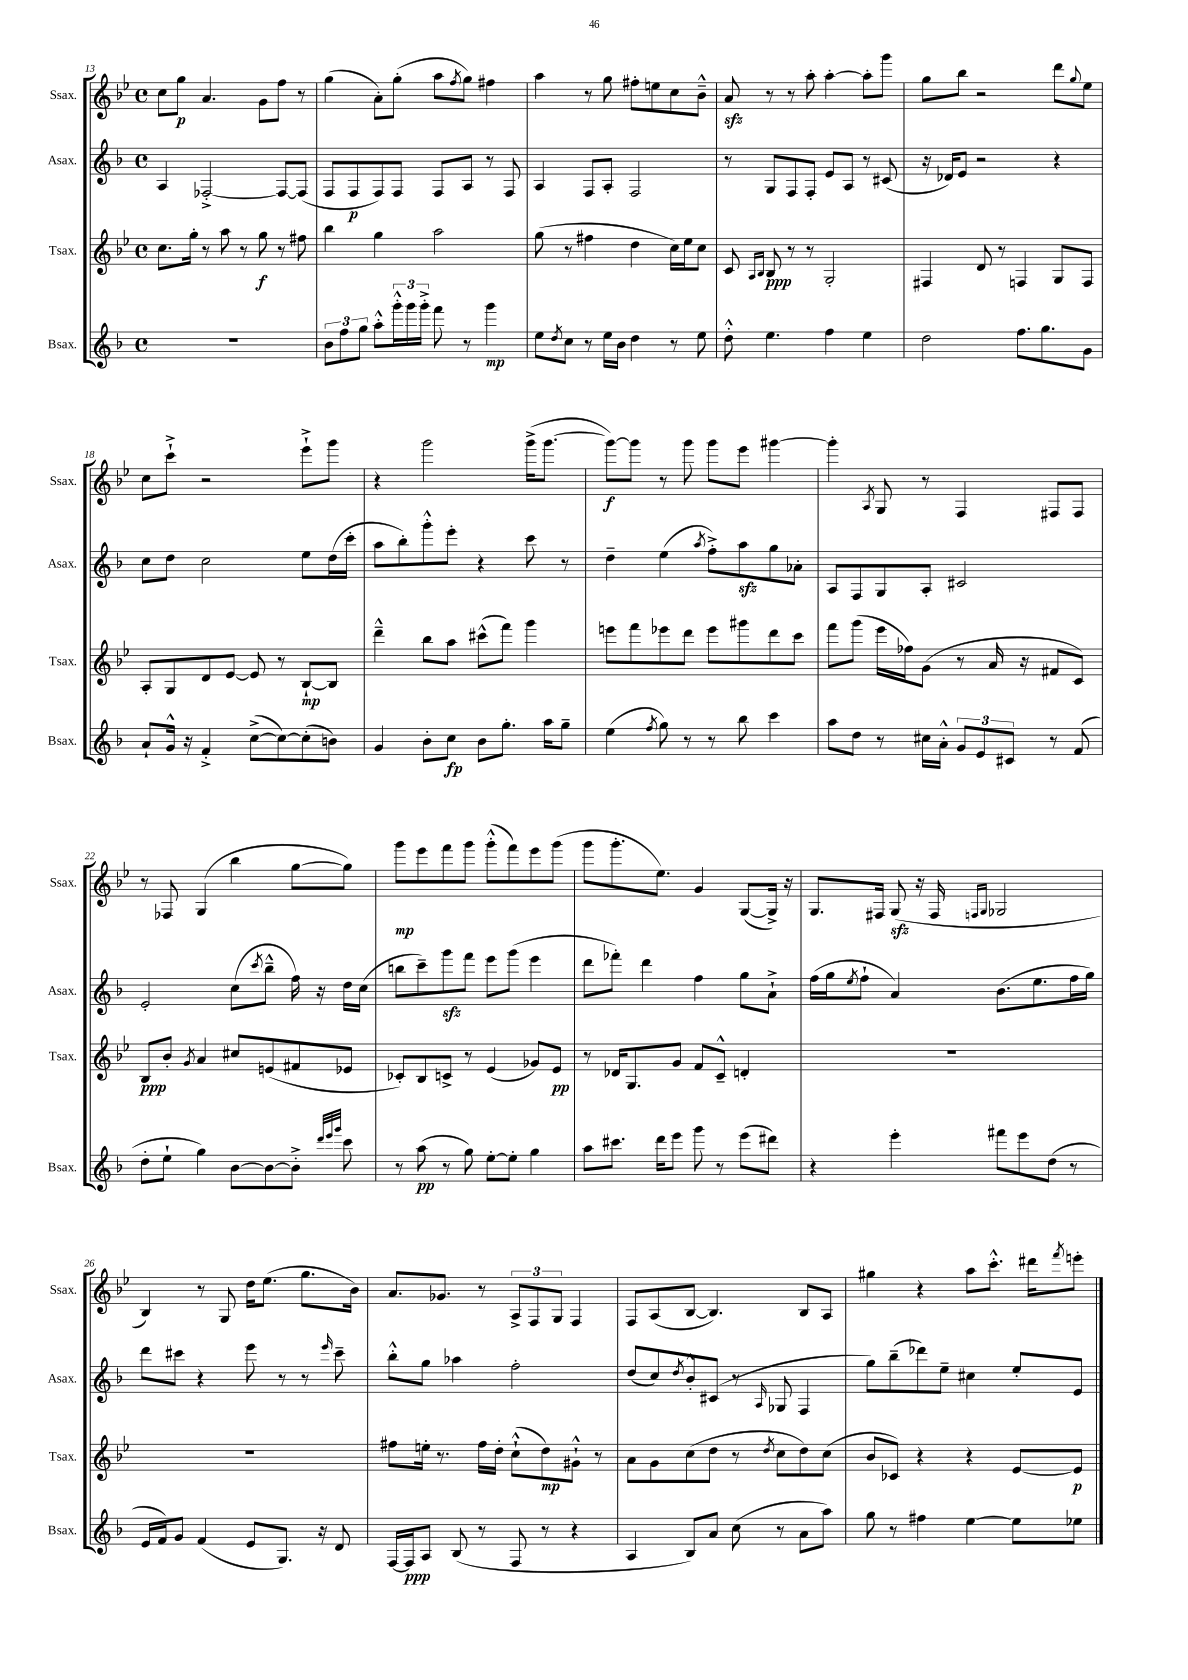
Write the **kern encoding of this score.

**kern	**kern	**kern	**kern
*staff4	*staff3	*staff2	*staff1
*clefG2	*clefG2	*clefG2	*clefG2
*k[b-]	*k[b-e-]	*k[b-]	*k[b-e-]
*M4/4	*M4/4	*M4/4	*M4/4
*met(c)	*met(c)	*met(c)	*met(c)
1r	8.cc	4A	8cc
.	.	.	8gg
.	16gg'	.	.
.	8r	[2F-'^	4.a
.	8aa	.	.
.	8r	.	.
.	8gg	.	8g
.	8r	8F-_	8ff
.	8ff#	(8F-]	8r
=	=	=	=
12b-	4bb-	8F	(4gg
12ff	.	.	.
.	.	8F	.
12gg	.	.	.
8aa'^^	4gg	8F)	8a')
24ggg'^^	.	8F	(8gg'
24ggg	.	.	.
24ggg'^	.	.	.
8fff	2aa	8F	8aa
.	.	.	8qff
8r	.	8A	8gg)
4ggg	.	8r	4ff#
.	.	8F	.
=	=	=	=
8ee	(8gg	4A	4aa
8qdd	.	.	.
8cc	8r	.	.
8r	4ff#	8F	8r
16ee	.	8A'	8gg
16b-	.	.	.
4dd	4dd	2F	8ff#'
.	.	.	8ee
8r	16cc)	.	8cc
.	16ee-	.	.
8ee	8cc	.	8b-~^^
=	=	=	=
8dd'^^	8c	8r	8a
.	16qqA	.	.
.	16qqB-	.	.
4.ee	8B-	8G	8r
.	8r	8F	8r
.	8r	8F'	8aa'
4ff	2G'	8e	[4aa'
.	.	8A	.
4ee	.	8r	8aa']
.	.	(8c#	8ggg
=	=	=	=
2dd	4F#	16r	8gg
.	.	16d-)	.
.	.	8e	8bb-
.	8d	2r	2r
.	8r	.	.
8.ff	4F	.	.
8.gg	.	.	.
.	8G	4r	8ddd
.	.	.	8qqgg
8g	8F	.	8ee-
=	=	=	=
8a`	8A'	8cc	8cc
16g^^	8G	8dd	8ccc`^
16r	.	.	.
4f'^	8d	2cc	2r
.	[8e-	.	.
([8cc^	8e-]	.	.
8cc_)	8r	.	.
(8cc']	[8B-`	8ee	8eee-`^
8b)	8B-]	(16dd	8ggg
.	.	16ccc'	.
=	=	=	=
4g	4ddd~^^	8aa	4r
.	.	8bb-')	.
8b-'	8bb-	8ggg'^^	2ggg
8cc	8aa	8eee'	.
8b-	(8ccc#^^	4r	.
8.gg'	8fff)	.	.
.	4ggg	8ccc	(16ggg^
16aa	.	.	[8.ggg
8gg~	.	8r	.
=	=	=	=
(4ee	8eee	4dd~	8ggg_)
.	8fff	.	8ggg]
8qff	.	.	.
8gg)	8eee-	(4ee	8r
8r	8ddd	.	8ggg
.	.	8qaa	.
8r	8eee-	8ff'^)	8ggg
8bb-	8ggg#	8aa	8eee-
4ccc	8ddd	8gg	[4ggg#
.	8ccc	8a-'	.
=	=	=	=
8aa	8fff	8A	4ggg#']
8dd	(8ggg	8F	.
.	.	.	8qA
8r	16eee-	8G	8G
.	16ff-)	.	.
16cc#	(8g	8A'	8r
16a'^^	.	.	.
12g	8r	2c#	4F
12e	.	.	.
.	16a	.	.
12c#	.	.	.
.	16r	.	.
8r	8f#	.	8F#
(8f	8c)	.	8F#
=	=	=	=
8dd'	8B-	2e'	8r
8ee`	8b-'	.	8F-
.	8qg	.	.
4gg)	4a	.	(4G
[8b-	8cc#	(8cc	4bb-
.	.	8qccc	.
8b-_	(8e	8bb-~^^	.
8b-'^]	8f#	16ff)	[8gg
.	.	16r	.
32qqddd	.	.	.
32qqeee	.	.	.
32qqggg	.	.	.
8ccc	8e-	16dd	8gg])
.	.	(16cc	.
=	=	=	=
8r	8c-')	8bb	8ggg
(8aa	8B-	8ccc~)	8eee-
8r	8c^	8ggg	8fff
8gg)	8r	8fff	8ggg
[8ee'	(4e-	8eee	(8ggg'^^
8ee']	.	(8ggg	8fff)
4gg	8g-)	4eee	8eee-
.	8e-	.	(8ggg
=	=	=	=
8aa	8r	8ddd	8ggg
8.ccc#	16d-	8fff-')	8.ggg'
.	8.G	.	.
.	.	4ddd	.
16ddd	.	.	8.ee-)
8eee	8g	.	.
8ggg	8f	4ff	4g
8r	8c~^^	.	.
(8eee	4d'	8gg	([8G
8ddd#)	.	8a`^	16G^])
.	.	.	16r
=	=	=	=
4r	1r	(16ff	8.G
.	.	16gg	.
.	.	8qee	.
.	.	8ff`	.
.	.	.	16F#
4eee'	.	4a)	(8G
.	.	.	16r
.	.	.	16F#
.	.	.	16qqF
.	.	.	16qqG
8fff#	.	(8.b-	2G-
8eee	.	.	.
.	.	8.ee	.
(8dd	.	.	.
8r	.	16ff	.
.	.	16gg)	.
=	=	=	=
16e	1r	8ddd	4B-)
16f)	.	.	.
8g	.	8ccc#	.
(4f	.	4r	8r
.	.	.	8G
8e	.	8eee	16dd
.	.	.	(8.ee-
8.G)	.	8r	.
.	.	8r	8.gg
16r	.	.	.
.	.	16qqeee	.
8d	.	8ccc#~	.
.	.	.	16b-)
=	=	=	=
[16F	8ff#	8bb-'^^	8.a
16F]	.	.	.
8A	16ee'	8gg	.
.	8.r	.	8.g-
(8B-	.	4aa-	.
8r	16ff#	.	8r
.	16dd'	.	.
8F	(8cc`^^	2ff'	12A^
.	.	.	12F
8r	8dd)	.	.
.	.	.	12G
4r	8g#`^^	.	4F
.	8r	.	.
=	=	=	=
4A	8a	(8dd	8F
.	8g	8cc)	(8A
.	.	8qdd	.
8B-)	(8cc	8b-'^^	[8B-
8a	8dd	(8c#	4.B-])
(8cc	8r	8r	.
.	8qdd	16qqA	.
8r	8cc	8G-	.
8a	8dd)	4F	8B-
8aa)	(8cc	.	8A
=	=	=	=
8gg	8b-	8gg)	4gg#
8r	8c-)	(8bb-~	.
4ff#	4r	8ddd-)	4r
.	.	8ee~	.
[4ee	4r	4cc#	8aa
.	.	.	8.ccc'^^
8ee]	[8e-	8ee'	.
.	.	.	16ddd#
.	.	.	8qfff
8ee-	8e-]	8e	8eee'
==	==	==	==
*-	*-	*-	*-
